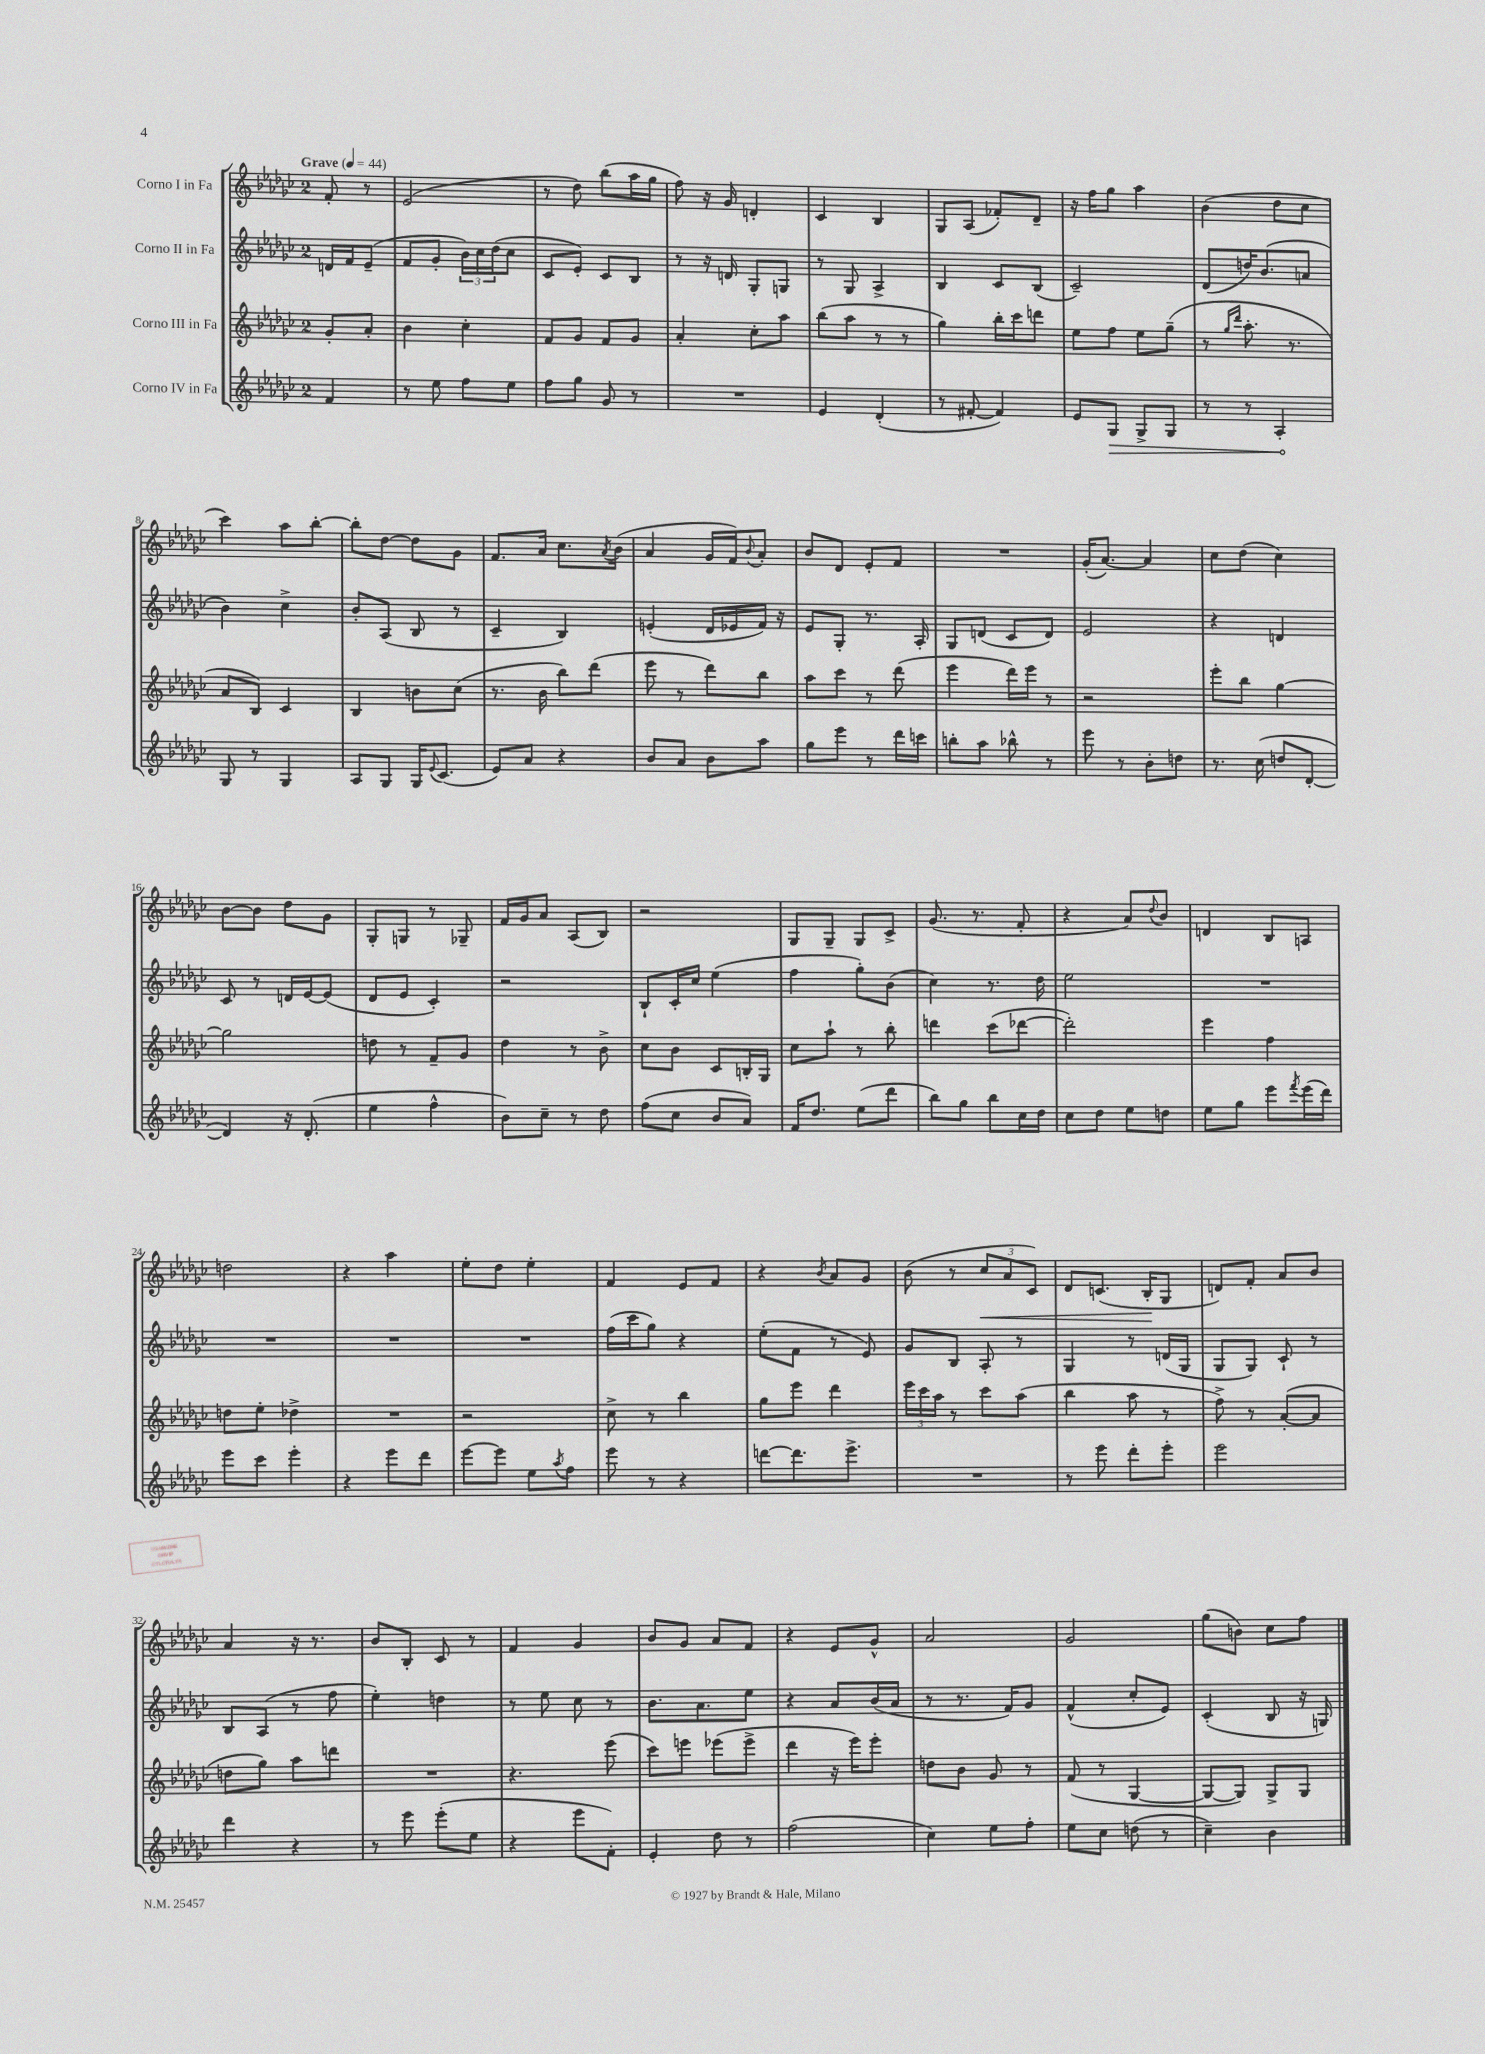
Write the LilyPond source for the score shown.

<<
\new StaffGroup <<
\new Staff = "s0" \with { instrumentName = "Corno I in Fa" } {
    \clef treble \key ges \major \once \override Staff.TimeSignature.style = #'single-digit \time 2/4 \partial 4 \tempo "Grave" 4 = 44
    f'8-. r8 |
    ees'2( |
    r8 des''8) bes''8( aes''16 ges''16 |
    f''8) r16 ges'16 d'4-. |
    ces'4 bes4 |
    ges8 aes8( fes'8-.) des'8-- |
    r16 f''16 ges''8 aes''4 |
    bes'4( des''8 ces''8 |
    ces'''4) aes''8 bes''8~-. |
    bes''8-. des''8~ des''8 ges'8 |
    f'8. aes'16 ces''8. \acciaccatura { aes'8 } bes'16( |
    aes'4 ges'16 f'16) \appoggiatura { bes'8 } aes'8-. |
    bes'8 des'8 ees'8-. f'8 |
    R2 |
    ges'16-.( aes'8.~) aes'4 |
    ces''8 des''8( ces''4) |
    bes'8~ bes'8 des''8 ges'8 |
    ges8-. g8 r8 ges8-- |
    f'16 ges'16 aes'8 aes8( bes8) |
    r2 |
    ges8 ges8-- ges8 ces'8-> |
    ges'8.( r8. f'8-. |
    r4 aes'8) \appoggiatura { des''8 } bes'8 |
    d'4 bes8 a8 |
    d''2 |
    r4 aes''4 |
    ees''8-. des''8 ees''4-. |
    f'4 ees'8 f'8 |
    r4 \acciaccatura { bes'8 } aes'8 ges'8 |
    bes'8( r8 \tuplet 3/2 { ces''8\< aes'8 ces'8) } |
    des'8 c'8.( bes16-.\! ges8 |
    d'8) f'8-. aes'8 bes'8 |
    aes'4 r16 r8. |
    bes'8 bes8-. ces'8 r8 |
    f'4 ges'4 |
    bes'8 ges'8 aes'8 f'8 |
    r4 ees'8 ges'8-^ |
    aes'2 |
    ges'2 |
    ges''8( b'8) ces''8 f''8 \bar "|." |
}
\new Staff = "s1" \with { instrumentName = "Corno II in Fa" } {
    \clef treble \key ges \major \once \override Staff.TimeSignature.style = #'single-digit \time 2/4 \partial 4
    d'16 f'16 ees'8--( |
    f'8 ges'8-. \tuplet 3/2 { bes'16) ces''16 des''16( } ces''8 |
    ces'8 ees'8-.) ces'8 bes8 |
    r8 r16 d'16 ges8-. g8 |
    r8 ges8 aes4-> |
    bes4 ces'8 bes8( |
    ces'2--) |
    des'8( d''16) bes'8.( a'8 |
    bes'4) ces''4-> |
    bes'8-. aes8( bes8 r8 |
    ces'4-- bes4) |
    e'4-.( des'16 ees'16 f'16) r16 |
    ees'8 ges8-. r8. aes16-. |
    ges8 d'8( ces'8 d'8) |
    ees'2 |
    r4 d'4 |
    ces'8 r8 d'16 ees'16~ ees'8( |
    des'8 ees'8 ces'4-.) |
    r2 |
    bes8-! ces'16-. ces''16 ees''4( |
    f''4 ges''8-.) bes'8( |
    ces''4) r8. des''16 |
    ees''2 |
    R2 |
    R2 |
    R2 |
    R2 |
    f''16( ces'''16 ges''8) r4 |
    ees''8-.( f'8 r8 ees'8) |
    ges'8 bes8 aes8-. r8 |
    ges4 r8 d'16( ges16 |
    ges8 ges8) ces'8-! r8 |
    bes8 aes8( r8 f''8 |
    ees''4-.) d''4 |
    r8 ees''8 ces''8 r8 |
    bes'8. aes'8. ees''8 |
    r4 aes'8 bes'16( aes'16 |
    r8 r8. f'16) ges'8 |
    f'4-^( ces''8-. ees'8) |
    ces'4-.( bes8 r16 g16) \bar "|." |
}
\new Staff = "s2" \with { instrumentName = "Corno III in Fa" } {
    \clef treble \key ges \major \once \override Staff.TimeSignature.style = #'single-digit \time 2/4 \partial 4
    ges'8-. aes'8-. |
    bes'4 ces''4-. |
    f'8 ges'8 f'8 ges'8 |
    aes'4-. ces''8-. aes''8 |
    bes''8( aes''8 r8 r8 |
    ges''4) bes''16-. ces'''16 d'''8 |
    ees''8 f''8 ees''8 ges''8--( |
    r8 \grace { ges''16 des'''16 } aes''8.-. r8. |
    aes'8 bes8) ces'4 |
    bes4 b'8 ces''8( |
    r8. bes'16 bes''8) des'''8( |
    ees'''8 r8 des'''8) bes''8 |
    aes''8 ces'''8 r8 des'''8( |
    ees'''4 des'''16) ees'''16 r8 |
    r2 |
    ees'''8-. bes''8 ges''4~ |
    ges''2 |
    d''8 r8 f'8-- ges'8 |
    des''4 r8 bes'8-> |
    ces''8 bes'8 ces'8 b16-. ges16 |
    ces''8 aes''8-! r8 bes''8-. |
    d'''4 ces'''8( des'''8~ |
    des'''2-.) |
    ees'''4 f''4 |
    d''8 ees''8-. des''4-> |
    R2 |
    r2 |
    ces''8-> r8 bes''4 |
    ges''8 ees'''8 des'''4 |
    \tuplet 3/2 { ees'''16 ces'''16 aes''16 } r8 ces'''8 aes''8( |
    bes''4 aes''8 r8 |
    f''8->) r8 aes'8~-.( aes'8 |
    d''8 ges''8) aes''8 d'''8 |
    R2 |
    r4. ees'''8( |
    ces'''8) e'''8 ees'''8( ees'''8-> |
    des'''4 r16 ees'''16) ees'''8-. |
    d''8 bes'8 ges'8 r8 |
    f'8( r8 ges4~ |
    ges8~ ges8) ges8-> ges8 \bar "|." |
}
\new Staff = "s3" \with { instrumentName = "Corno IV in Fa" } {
    \clef treble \key ges \major \once \override Staff.TimeSignature.style = #'single-digit \time 2/4 \partial 4
    f'4 |
    r8 ees''8 f''8 ees''8 |
    f''8 ges''8 ges'8 r8 |
    R2 |
    ees'4 des'4-.( |
    r8 fis'8~-. fis'4) |
    ees'8 \once \override Hairpin.circled-tip = ##t ges8\> ges8-> ges8 |
    r8 r8 aes4-.\! |
    ges8 r8 ges4 |
    aes8 ges8 ges16 \appoggiatura { ees'8 } ces'8.( |
    ees'8) aes'8 r4 |
    bes'8 aes'8 bes'8 aes''8 |
    ges''8 ees'''8 r8 des'''16 c'''16 |
    b''8-. aes''8 bes''8-^ r8 |
    ees'''8 r8 bes'8-. d''8 |
    r8. ces''16( d''8 des'8~-. |
    des'4) r16 des'8.-.( |
    ees''4 f''4-^ |
    bes'8) ces''8-- r8 des''8 |
    f''8( ces''8 bes'8 aes'8) |
    f'16 des''8. ees''8( des'''8 |
    bes''8) ges''8 bes''8 ces''16 des''16 |
    ces''8 des''8 ees''8 d''8 |
    ees''8 ges''8 ees'''8 \acciaccatura { f'''8 } ees'''16( des'''16) |
    ees'''8 ces'''8 ees'''4-. |
    r4 ees'''8 des'''8 |
    ees'''8~ ees'''8 ees''8 \acciaccatura { aes''8 } f''8 |
    ees'''8 r8 r4 |
    d'''8~ d'''8. ees'''8.-> |
    R2 |
    r8 ees'''8 des'''8-. ees'''8-. |
    ees'''2 |
    des'''4 r4 |
    r8 ees'''8 ees'''8-.( ees''8 |
    r4 ees'''8 f'8-.) |
    ees'4-. des''8 r8 |
    f''2( |
    ces''4) ees''8 f''8-. |
    ees''8 ces''8 d''8( r8 |
    ces''4--) bes'4 \bar "|." |
}
>>
>>
